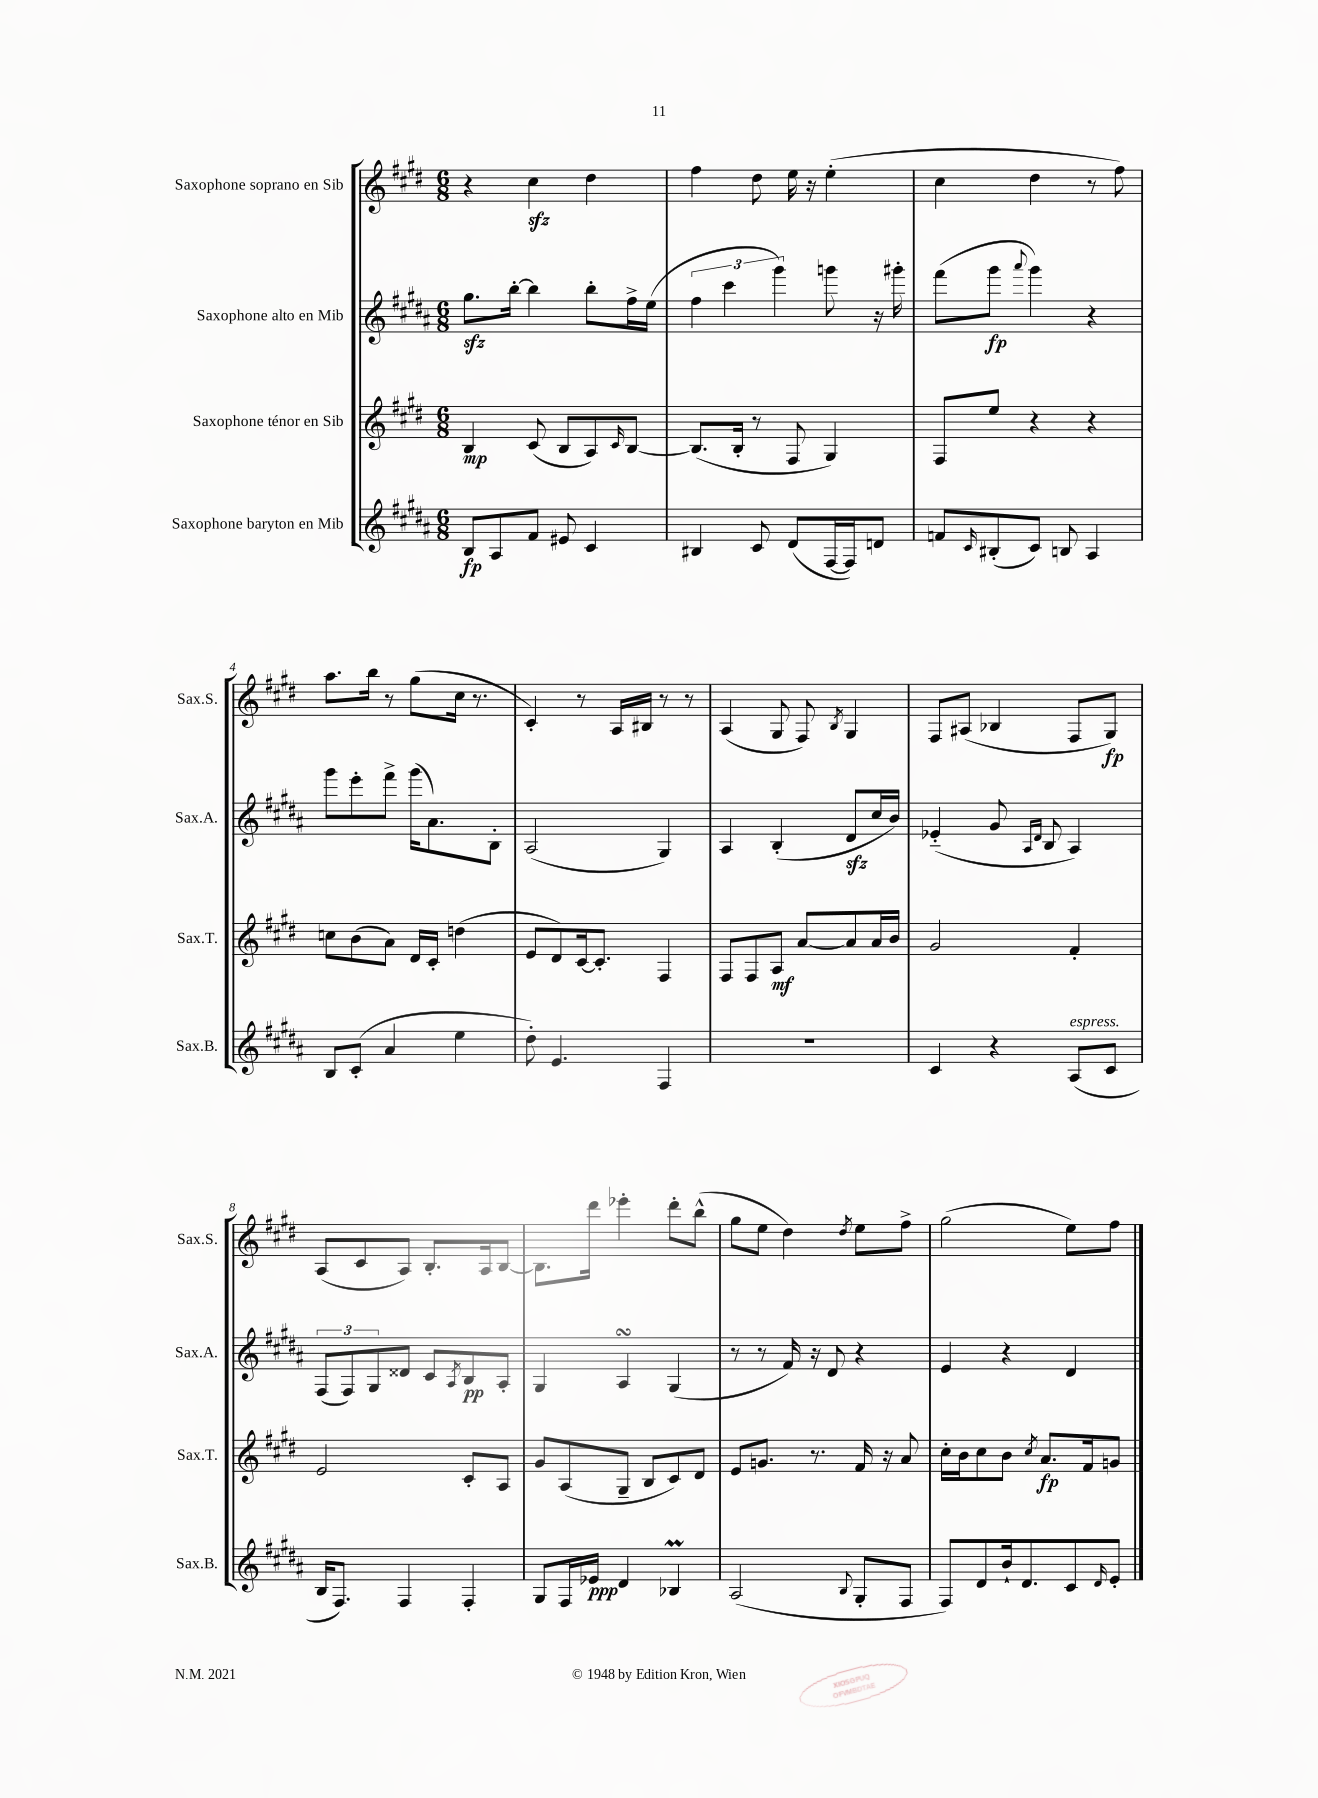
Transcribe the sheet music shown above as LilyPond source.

<<
\new StaffGroup <<
\new Staff = "s0" \with { instrumentName = "Saxophone soprano en Sib" shortInstrumentName = "Sax.S." } {
    \clef treble \key e \major \numericTimeSignature \time 6/8
    r4 cis''4\sfz dis''4 |
    fis''4 dis''8 e''16 r16 e''4-.( |
    cis''4 dis''4 r8 fis''8) |
    a''8. b''16 r8 gis''8( cis''16 r8. |
    cis'4-.) r8 a16 bis16 r8 r8 |
    a4( gis8 fis8) \acciaccatura { b8 } gis4 |
    fis8 ais8( bes4 fis8 gis8\fp) |
    a8( cis'8 a8) b8.-. a16 b8~ |
    b8. dis'''16 ees'''4-. dis'''8-. b''8-^( |
    gis''8 e''8 dis''4) \acciaccatura { dis''8 } e''8 fis''8-> |
    gis''2( e''8) fis''8 \bar "|." |
}
\new Staff = "s1" \with { instrumentName = "Saxophone alto en Mib" shortInstrumentName = "Sax.A." } {
    \clef treble \key b \major \numericTimeSignature \time 6/8
    gis''8.\sfz b''16~-. b''4 b''8-. fis''16-> e''16( |
    \tuplet 3/2 { fis''4 cis'''4 gis'''4) } g'''8 r16 gis'''16-. |
    fis'''8( gis'''8\fp \appoggiatura { ais'''8 } gis'''4) r4 |
    gis'''8 e'''8-. fis'''8-> gis'''16( ais'8.) b8-. |
    ais2( gis4) |
    ais4 b4-.( dis'8\sfz cis''16 b'16) |
    ees'4-_( gis'8 \grace { ais16 dis'16 } b8 ais4) |
    \tuplet 3/2 { fis8( fis8) gis8 } disis'8 cis'8 \acciaccatura { ais8 } b8\pp ais8-. |
    gis4 ais4\turn gis4( |
    r8 r8 fis'16) r16 dis'8 r4 |
    e'4 r4 dis'4 \bar "|." |
}
\new Staff = "s2" \with { instrumentName = "Saxophone ténor en Sib" shortInstrumentName = "Sax.T." } {
    \clef treble \key e \major \numericTimeSignature \time 6/8
    b4\mp cis'8( b8 a8) \grace { cis'16 } b8~ |
    b8.( b16-. r8 fis8 gis4) |
    fis8 e''8 r4 r4 |
    c''8 b'8( a'8) dis'16 cis'16-. d''4( |
    e'8 dis'8) cis'16~ cis'8.-. fis4 |
    fis8 fis8 a8\mf a'8~ a'8 a'16 b'16 |
    gis'2 fis'4-. |
    e'2 cis'8-. a8 |
    gis'8 a8( gis8-- b8 cis'8) dis'8 |
    e'8 g'8. r8. fis'16 r16 a'8 |
    cis''16-. b'16 cis''8 b'8 \acciaccatura { cis''8 } a'8.\fp fis'16 g'8 \bar "|." |
}
\new Staff = "s3" \with { instrumentName = "Saxophone baryton en Mib" shortInstrumentName = "Sax.B." } {
    \clef treble \key b \major \numericTimeSignature \time 6/8
    b8\fp ais8 fis'8 eis'8 cis'4 |
    bis4 cis'8 dis'8( fis16~ fis16) d'8 |
    f'8 \grace { cis'16 } bis8-.( cis'8) b8 ais4 |
    b8 cis'8-.( ais'4 e''4 |
    dis''8-.) e'4. fis4 |
    R2. |
    cis'4 r4 ais8^\markup { \italic "espress." }( cis'8 |
    b16 fis8.) fis4 fis4-. |
    gis8 fis16 ees'16\ppp dis'4 bes4\prall |
    ais2( \appoggiatura { b8 } gis8-. fis8 |
    fis8) dis'8 b'16-! dis'8. cis'8 \grace { dis'16 } e'8-. \bar "|." |
}
>>
>>
